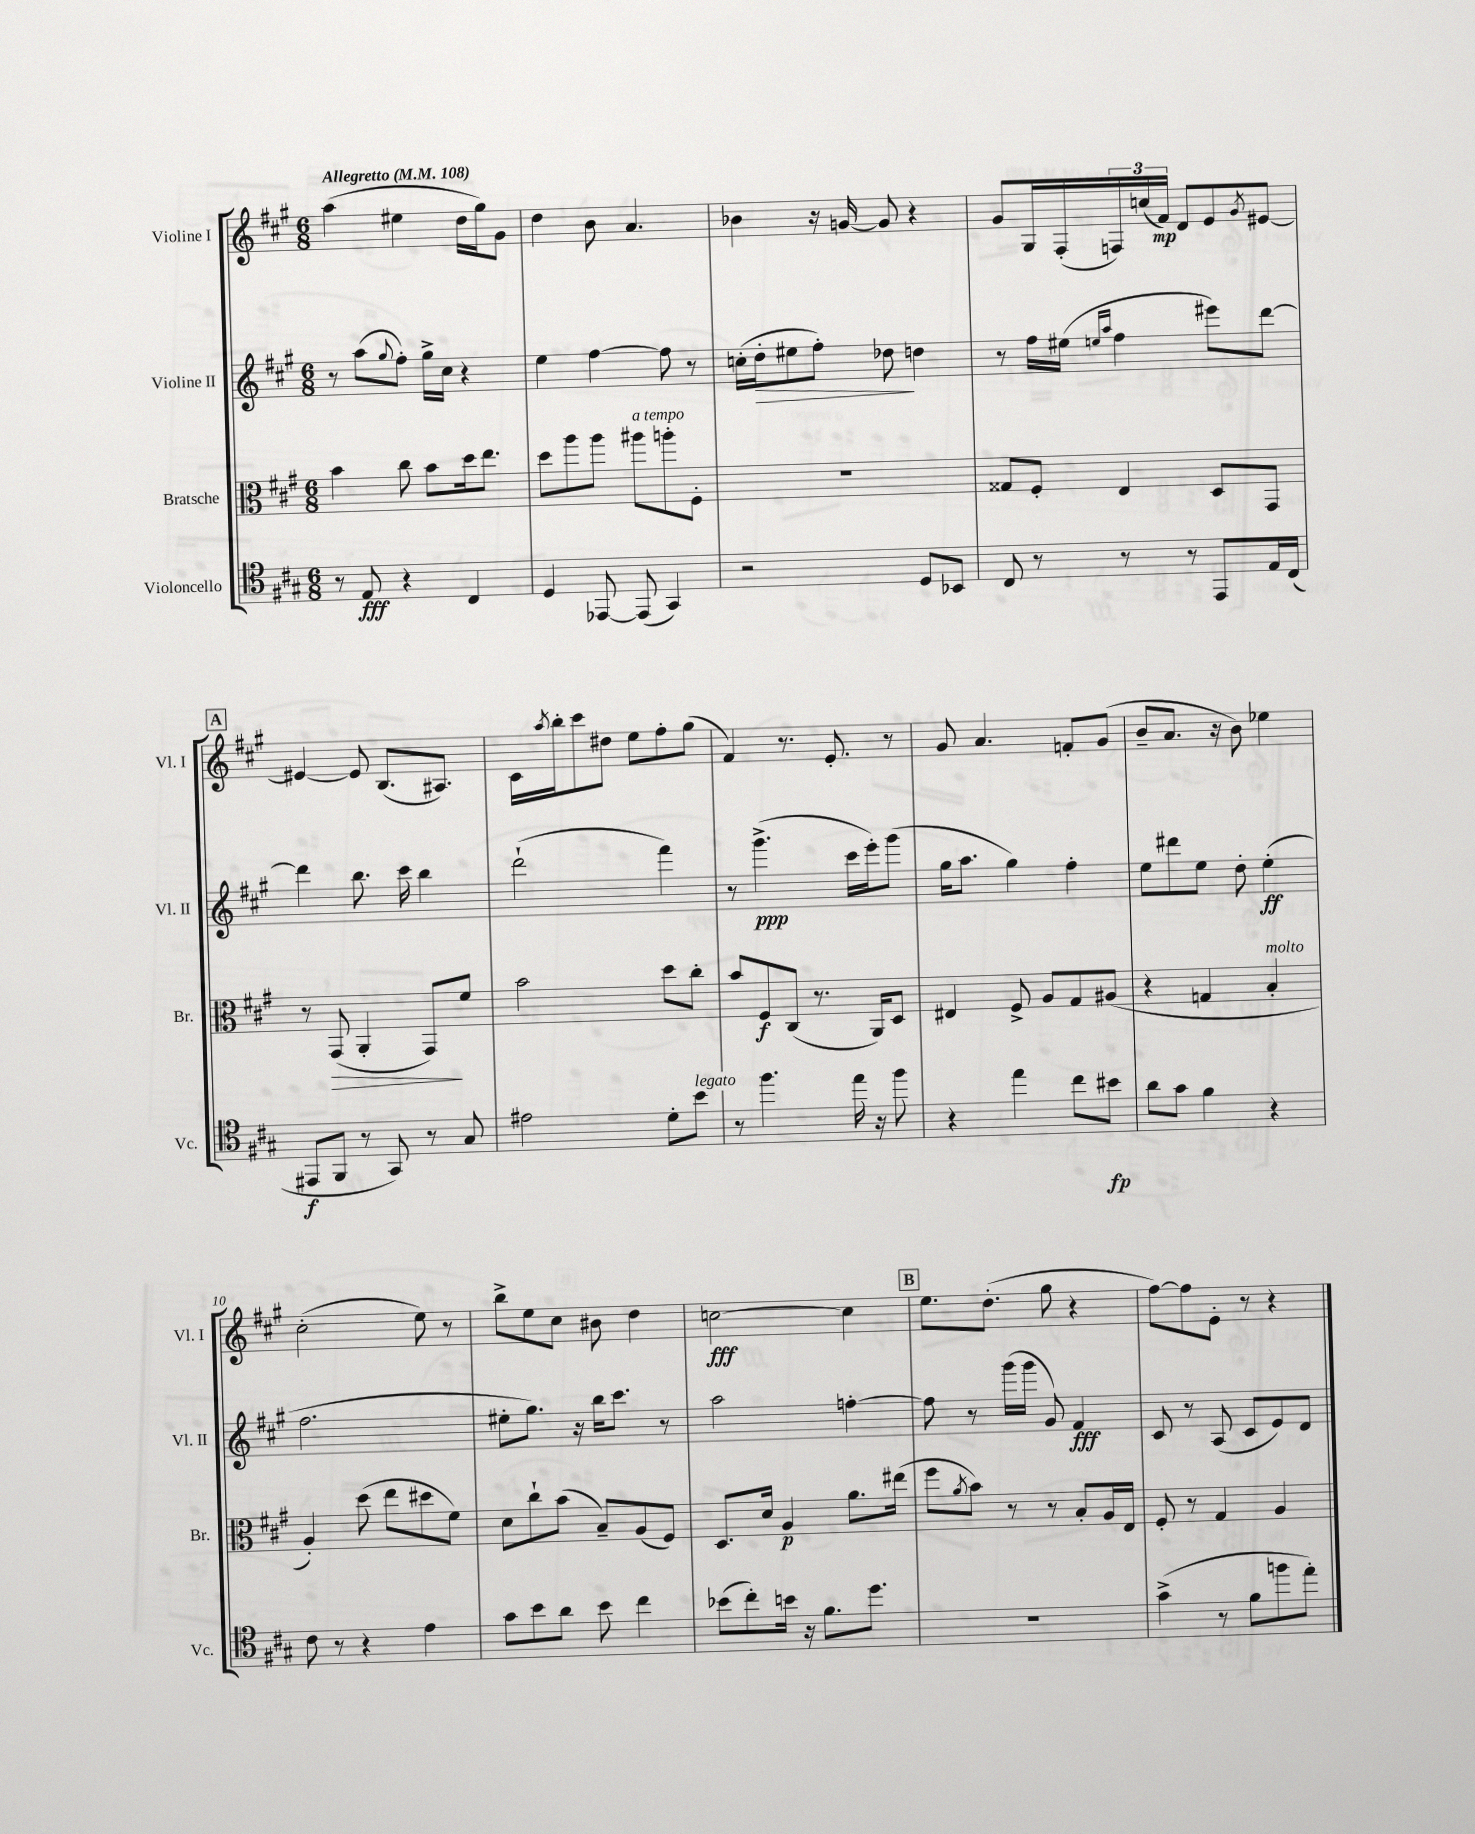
<<
\new StaffGroup <<
\new Staff = "s0" \with { instrumentName = "Violine I" shortInstrumentName = "Vl. I" } {
    \clef treble \key a \major \numericTimeSignature \time 6/8 \tempo "Allegretto" 4 = 108
    a''4( eis''4 d''16 gis''16) gis'8 |
    d''4 b'8 a'4. |
    bes'4 r16 g'16~ g'8 r4 |
    gis'8 gis16 fis16-.( \tuplet 3/2 { f16) c''16( fis'16\mp) } d'8 e'8 \acciaccatura { gis'8 } eis'8~ |
    \mark \markup { \box "A" } eis'4~ eis'8 b8.( ais8.) |
    cis'16 \acciaccatura { a''8 } b''16-. cis'''8 dis''8 e''8 fis''8-. gis''8( |
    fis'4) r8. e'8.-. r8 |
    gis'8 a'4. f'8-. gis'8( |
    b'8-- a'8. r16 b'8) ees''4 |
    cis''2-.( e''8) r8 |
    b''8-> e''8 cis''8 bis'8 d''4 |
    c''2~\fff c''4 |
    \mark \markup { \box "B" } e''8. d''8.-.( gis''8 r4 |
    fis''8~) fis''8 e'8-. r8 r4 \bar "|." |
}
\new Staff = "s1" \with { instrumentName = "Violine II" shortInstrumentName = "Vl. II" } {
    \clef treble \key a \major \numericTimeSignature \time 6/8
    r8 a''8( \appoggiatura { gis''8 } fis''8-.) gis''16-> cis''16 r4 |
    e''4 fis''4~ fis''8 r8 |
    c''16-.( d''16-.\> eis''8 fis''8-.) des''8\! d''4 |
    r8 fis''16 eis''16( \grace { e''16 a''16 } fis''4 eis'''8) d'''8~ |
    \mark \markup { \box "A" } d'''4 b''8. cis'''16 b''4 |
    d'''2-!( fis'''4) |
    r8 gis'''4.->\ppp( cis'''16 e'''16-.) gis'''8( |
    gis''16 a''8. gis''4) fis''4-. |
    e''8 dis'''8 e''8 d''8-. e''4-.\ff( |
    fis''2. |
    eis''8-. gis''8.) r16 b''16 cis'''8. r8 |
    a''2 f''4~-. |
    \mark \markup { \box "B" } f''8 r8 gis'''16( gis'''16 gis'8) fis'4\fff |
    cis'8 r8 a8( cis'8 e'8) d'8 \bar "|." |
}
\new Staff = "s2" \with { instrumentName = "Bratsche" shortInstrumentName = "Br." } {
    \clef alto \key a \major \numericTimeSignature \time 6/8
    b'4 cis''8 b'8 d''16 e''8. |
    d''8 a''8 a''8 ais''8^\markup { \italic "a tempo" } a''8-. fis8-. |
    R2. |
    gisis8 fis8-. e4 d8 gis,8 |
    \mark \markup { \box "A" } r8 gis,8\>( a,4-. gis,8\!) fis'8 |
    b'2 d''8 cis''8-. |
    b'8 fis8\f cis8( r8. a,16) d8 |
    eis4 fis8-> a8 gis8 ais8( |
    r4 g4 b4-.^\markup { \italic "molto" } |
    a4-.) d''8( e''8 dis''8 fis'8) |
    d'8 cis''8-! b'8( b8--) a8( fis8) |
    d8. d'16 a4\p a'8. eis''16( |
    \mark \markup { \box "B" } fis''8 \acciaccatura { a'8 } b'8) r8 r8 b8-. a16 e16 |
    fis8-. r8 gis4 a4 \bar "|." |
}
\new Staff = "s3" \with { instrumentName = "Violoncello" shortInstrumentName = "Vc." } {
    \clef tenor \key a \major \numericTimeSignature \time 6/8
    r8 e8\fff r4 cis4 |
    d4 ees,8~ ees,8( gis,4) |
    r2 d8 bes,8 |
    cis8 r8 r8 r8 e,8 e16 cis16( |
    \mark \markup { \box "A" } eis,8\f fis,8 r8 gis,8) r8 gis8 |
    eis'2 d'8-. b'8^\markup { \italic "legato" } |
    r8 fis''4. e''16 r16 fis''8 |
    r4 e''4 cis''8 bis'8\fp |
    a'8 gis'8 fis'4 r4 |
    cis'8 r8 r4 e'4 |
    gis'8 b'8 a'8 b'8 cis''4 |
    bes'8( cis''8-.) b'16 r16 fis'8. d''8. |
    \mark \markup { \box "B" } R2. |
    gis'4->( r8 fis'8 f''8 e''8-.) \bar "|." |
}
>>
>>
